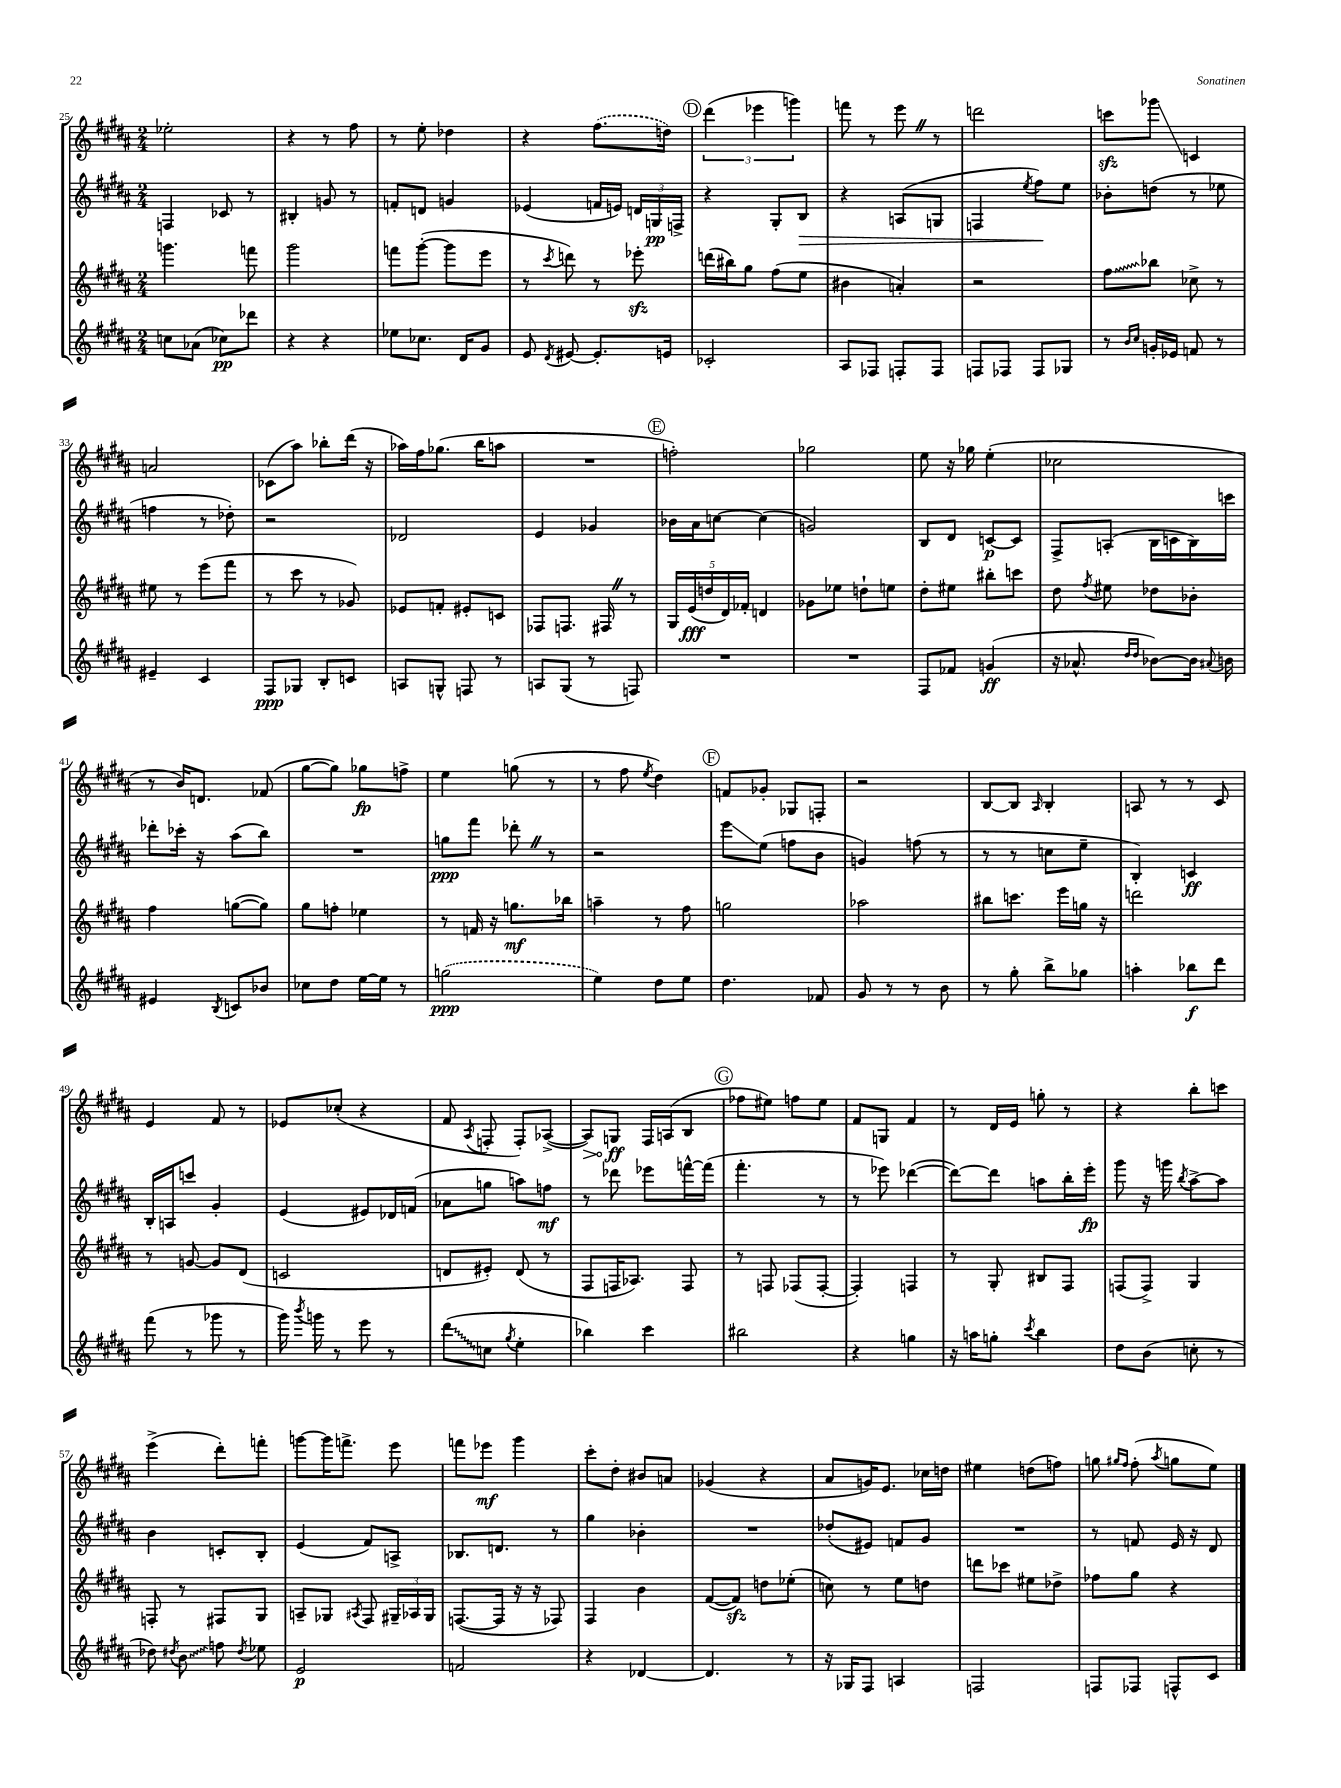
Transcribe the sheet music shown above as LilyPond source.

<<
\new StaffGroup <<
\new Staff = "s0" {
    \clef treble \key b \major \numericTimeSignature \time 2/4
    \autoBeamOff ees''2-. |
    r4 r8 fis''8 |
    r8 e''8-. des''4 |
    r4 \once \slurDashed fis''8.[( d''16]) |
    \mark \markup { \circle "D" } \tuplet 3/2 { dis'''4( ees'''4 g'''4) } |
    f'''8 r8 e'''8 \once \override BreathingSign.text = \markup { \musicglyph "scripts.caesura.straight" } \breathe r8 |
    d'''2 |
    c'''8[\sfz ges'''8]\glissando c'4 |
    a'2 |
    ces'8[( ais''8]) bes''8[-. dis'''16]( r16 |
    aes''16[) fis''16 ges''8.]( b''16[ a''8] |
    R2 |
    \mark \markup { \circle "E" } f''2-.) |
    ges''2 |
    e''8 r16 ges''16 e''4-.( |
    ces''2 |
    r8 b'16[) d'8.] fes'8( |
    gis''8[~ gis''8]) ges''8[\fp f''8]-> |
    e''4 g''8( r8 |
    r8 fis''8 \acciaccatura { e''8 } dis''4) |
    \mark \markup { \circle "F" } f'8[ ges'8]-. ges8[ f8]-. |
    r2 |
    b8[~ b8] \grace { ais16 } b4-. |
    a8 r8 r8 cis'8 |
    e'4 fis'8 r8 |
    ees'8[ ces''8]-.( r4 |
    fis'8 \acciaccatura { ais8 } f8-. f8[-.) aes8]~->( |
    \once \override Hairpin.circled-tip = ##t aes8[\>) g8]\ff\! fis16[ a16( b8] |
    \mark \markup { \circle "G" } fes''8[ eis''8]) f''8[ eis''8] |
    fis'8[ g8] fis'4 |
    r8 dis'16[ e'16] g''8-. r8 |
    r4 b''8[-. c'''8] |
    e'''4->( dis'''8[-.) f'''8]-. |
    g'''8[~ g'''16 f'''8.]-> e'''8 |
    f'''8[ ees'''8]\mf gis'''4 |
    cis'''8[-. dis''8]-. bis'8[ a'8] |
    ges'4( r4 |
    ais'8[ g'16) e'8.] ces''16[ d''16] |
    eis''4 d''8[( f''8]) |
    g''8 \grace { gis''16[ fis''16] } fis''8-.( \acciaccatura { ais''8 } g''8[ e''8]) \bar "|." |
}
\new Staff = "s1" {
    \clef treble \key b \major \numericTimeSignature \time 2/4
    \autoBeamOff f4 ces'8 r8 |
    bis4-. g'8 r8 |
    f'8[-. d'8] g'4 |
    ees'4( f'16[ e'16]) \tuplet 3/2 { d'16[ g16\pp f16]-> } |
    \mark \markup { \circle "D" } r4 gis8[-. b8]\> |
    r4 a8[( g8] |
    f4 \acciaccatura { e''8 } fis''8[\!) e''8] |
    bes'8[-. d''8]( r8 ees''8 |
    f''4 r8 des''8-.) |
    r2 |
    des'2 |
    e'4 ges'4 |
    \mark \markup { \circle "E" } bes'16[ ais'16 c''8]~ c''4( |
    g'2) |
    b8[ dis'8] c'8[~\p c'8] |
    fis8[-> a8]-.( b16[ c'16 b16) c'''16] |
    des'''8[-. ces'''16]-. r16 ais''8[( b''8]) |
    R2 |
    g''8[\ppp fis'''8] des'''8-. \once \override BreathingSign.text = \markup { \musicglyph "scripts.caesura.straight" } \breathe r8 |
    r2 |
    \mark \markup { \circle "F" } e'''8[\glissando e''8]( f''8[ b'8] |
    g'4) f''8( r8 |
    r8 r8 c''8[ e''8]-- |
    b4-.) c'4\ff |
    b16[-. a16 c'''8] gis'4-. |
    e'4( eis'8[) des'16 f'16]( |
    aes'8[ g''8] a''8[) f''8]\mf |
    r8 des'''8 ees'''8[ f'''16~-^ f'''16]( |
    \mark \markup { \circle "G" } fis'''4.-. r8 |
    r8 ees'''8) des'''4~( |
    des'''8[~) des'''8] a''8[ b''16-. e'''16]-.\fp |
    gis'''8 r16 g'''16 \acciaccatura { b''8 } ais''8[~-> ais''8] |
    b'4 c'8[-. b8]-. |
    e'4( fis'8[) a8]-> |
    bes8.[ d'8.] r8 |
    gis''4 bes'4-. |
    R2 |
    des''8[-.( eis'8]) f'8[ gis'8] |
    R2 |
    r8 f'8 e'16 r16 dis'8 \bar "|." |
}
\new Staff = "s2" {
    \clef treble \key b \major \numericTimeSignature \time 2/4
    \autoBeamOff g'''4. f'''8 |
    gis'''2 |
    f'''8[ gis'''8]~-.( gis'''8[ e'''8] |
    r8 \acciaccatura { cis'''8 } d'''8) r8 ees'''8-.\sfz |
    \mark \markup { \circle "D" } d'''16[( bis''16) gis''8] fis''8[( e''8] |
    bis'4 a'4-.) |
    r2 |
    \once \override Glissando.style = #'zigzag fis''8[\glissando bes''8] ces''8-> r8 |
    eis''8 r8 e'''8[( fis'''8] |
    r8 cis'''8 r8 ges'8) |
    ees'8[ f'8]-. eis'8[-. c'8] |
    fes8[ f8.] fis16 \once \override BreathingSign.text = \markup { \musicglyph "scripts.caesura.straight" } \breathe r8 |
    \mark \markup { \circle "E" } \tuplet 5/4 { gis16[ e'16\fff( d''16 dis'16) fes'16]-. } d'4 |
    ges'8[ ees''8] d''8[-! e''8] |
    dis''8[-. eis''8] bis''8[-. c'''8] |
    dis''8 \acciaccatura { fis''8 } eis''8 des''8[ bes'8]-. |
    fis''4 g''8[~( g''8]) |
    gis''8[ f''8]-. ees''4 |
    r8 f'16 r16 g''8.[\mf bes''16] |
    a''4-- r8 fis''8 |
    \mark \markup { \circle "F" } g''2 |
    aes''2 |
    bis''8[ c'''8.] e'''16[ g''16] r16 |
    d'''2 |
    r8 g'8~ g'8[ dis'8]( |
    c'2 |
    d'8[ eis'8]-.) d'8( r8 |
    fis8[ f16 aes8.]) f8 |
    \mark \markup { \circle "G" } r8 f8 fes8[( fes8]~-. |
    fes4-.) f4 |
    r8 gis8-. bis8[ fis8] |
    f8[( f8]->) gis4 |
    f8-. r8 fis8[ gis8] |
    a8[-- ges8] \acciaccatura { ais8 } fis8 \tuplet 3/2 { gis16[-- aes16 gis16] } |
    f8.[~( f16] r16 r16 fes8) |
    fis4 b'4 |
    fis'8[~( fis'8]\sfz) d''8[ ees''8]-.( |
    c''8) r8 e''8[ d''8] |
    d'''8[ ces'''8] eis''8[ des''8]-> |
    fes''8[ gis''8] r4 \bar "|." |
}
\new Staff = "s3" {
    \clef treble \key b \major \numericTimeSignature \time 2/4
    \autoBeamOff c''8[ aes'8]( ces''8[\pp) des'''8] |
    r4 r4 |
    ees''8[ ces''8.] dis'16[ gis'8] |
    e'8 \acciaccatura { dis'8 } eis'8~ eis'8.[-. e'16] |
    \mark \markup { \circle "D" } ces'2-. |
    ais8[ fes8] f8[-. f8] |
    f8[ fes8] fes8[ ges8] |
    r8 \grace { b'16[ cis''16] } g'16[-. ees'16] f'8 r8 |
    eis'4-- cis'4 |
    fis8[\ppp ges8] b8[-. c'8] |
    a8[ g8]-^ f8 r8 |
    a8[ gis8]( r8 f8) |
    \mark \markup { \circle "E" } R2 |
    R2 |
    fis8[ fes'8] g'4\ff( |
    r16 aes'8.-^ \grace { dis''16[ dis''16] } bes'8[~) bes'16] \appoggiatura { ais'8 } b'16 |
    eis'4 \acciaccatura { b8 } c'8[ bes'8] |
    ces''8[ dis''8] e''16[~ e''16] r8 |
    \once \slurDashed g''2\ppp( |
    e''4) dis''8[ e''8] |
    \mark \markup { \circle "F" } dis''4. fes'8 |
    gis'8 r8 r8 b'8 |
    r8 gis''8-. b''8[-> ges''8] |
    a''4-. bes''8[\f dis'''8] |
    fis'''8( r8 ges'''8 r8 |
    gis'''16) \acciaccatura { b'''8 } g'''16 r8 e'''8 r8 |
    \once \override Glissando.style = #'zigzag dis'''8[\glissando( c''8] \acciaccatura { gis''8 } e''4-. |
    bes''4) cis'''4 |
    \mark \markup { \circle "G" } bis''2 |
    r4 g''4 |
    r16 a''16[ g''8]-. \acciaccatura { cis'''8 } b''4 |
    dis''8[ b'8]( c''8-. r8 |
    des''8) \acciaccatura { dis''8 } \once \override Glissando.style = #'zigzag b'8\glissando f''8 \acciaccatura { dis''8 } ees''8 |
    e'2\p |
    f'2 |
    r4 des'4~ |
    des'4. r8 |
    r16 ges16[ fis8] a4 |
    f2 |
    f8[ fes8] f8[-^ cis'8] \bar "|." |
}
>>
>>
\layout { \context { \Score currentBarNumber = #25 } }
